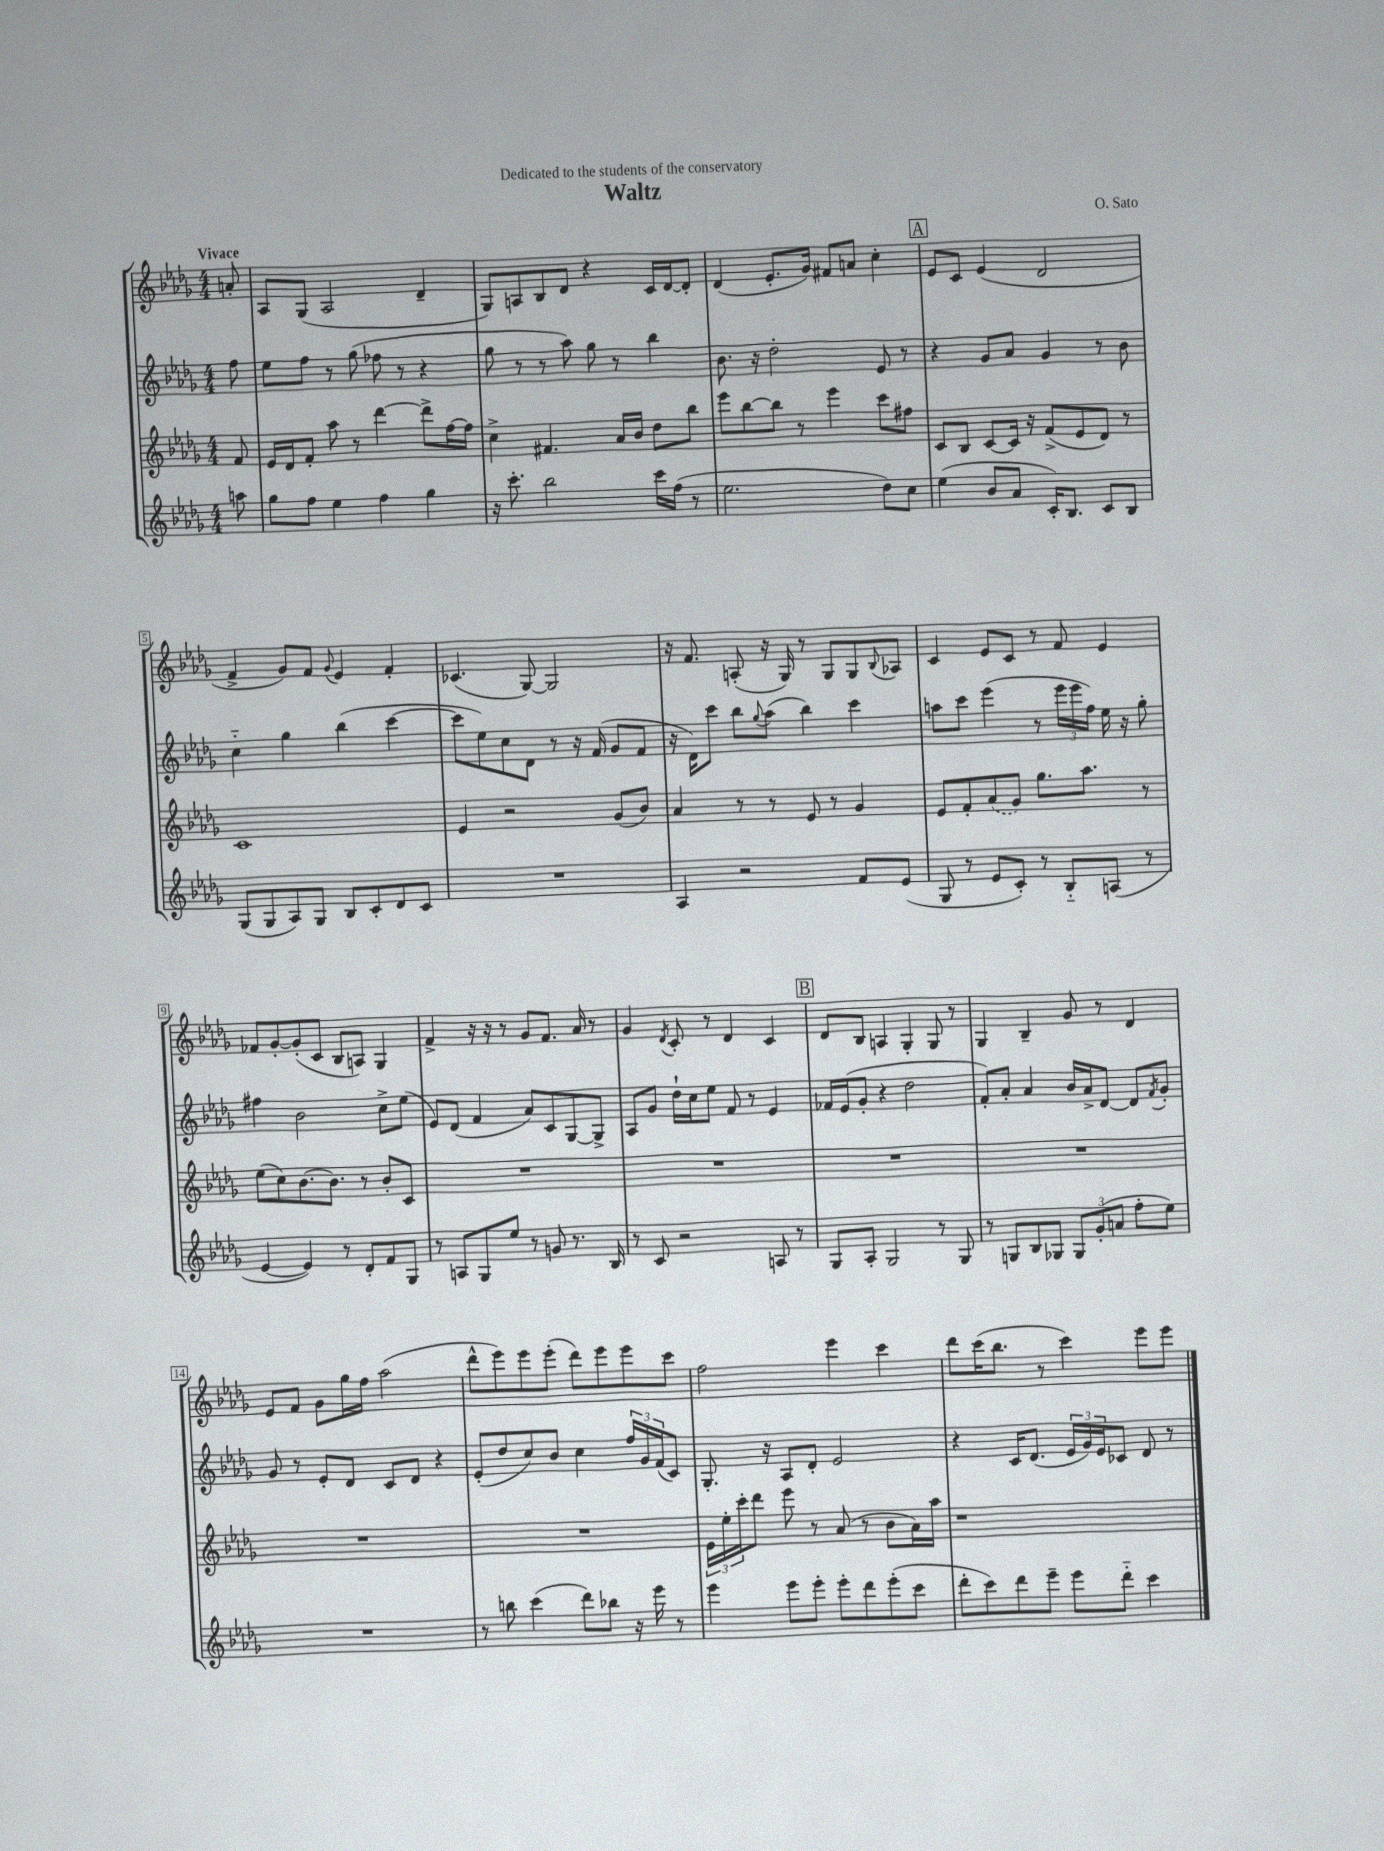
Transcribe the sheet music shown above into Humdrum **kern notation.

**kern	**kern	**kern	**kern
*staff4	*staff3	*staff2	*staff1
*clefG2	*clefG2	*clefG2	*clefG2
*k[b-e-a-d-g-]	*k[b-e-a-d-g-]	*k[b-e-a-d-g-]	*k[b-e-a-d-g-]
*M4/4	*M4/4	*M4/4	*M4/4
8aa	8f	8ff	8a'
=	=	=	=
8gg-	16e-	8ee-	8A-
.	16d-	.	.
8ff	8f'	8ff	(8G-
4ee-	8aa-	8r	2A-
.	8r	(8gg-	.
4ff	[4ddd-	8ff-	.
.	.	8r	.
4gg-	8ddd-^]	4r	4d-~
.	[16ff	.	.
.	16ff]	.	.
=	=	=	=
16r	4cc^	8gg-	8G-)
8.ccc'	.	.	.
.	.	8r	8A
2bb-	4.f#	8r	8B-
.	.	8aa-)	8d-
.	.	8gg-	4r
.	16a-	8r	.
.	16b-	.	.
16ccc	8dd-	4bb-	16c
(16ff	.	.	[16d-
8r	8bb-	.	8d-']
=	=	=	=
2.ee-	8eee-	8.b-	(4d-
.	[8bb-	.	.
.	.	16r	.
.	8bb-]	2dd-'	8.e-'
.	8r	.	.
.	.	.	16g-)
.	4eee-	.	8f#
.	.	.	8a
8dd-)	8ccc	8e-	4cc'
8cc	8ff#	8r	.
=	=	=	=
(4ee-	8c	4r	8e-
.	8B-	.	8c
8b-	[8c	8g-	(4e-
8a-	16c]	8a-	.
.	16r	.	.
16c')	(8f^	4g-	2d-
8.B-	.	.	.
.	8e-	.	.
8c	8d-)	8r	.
8B-	8r	8b-	.
=	=	=	=
(8G-	1c	4cc'~	4f^
8G-	.	.	.
8A-)	.	4gg-	8g-)
8G-	.	.	8f
.	.	.	8qqg-
8B-	.	(4bb-	4e-
8c'	.	.	.
8d-	.	[4ccc	4f'
8c	.	.	.
=	=	=	=
1r	4e-	8ccc]	(4.c-
.	.	8ee-)	.
.	2r	8cc	.
.	.	8d-	[8G-)
.	.	8r	2G-]
.	.	16r	.
.	.	(16f	.
.	(8g-	8g-	.
.	8b-)	8f	.
=	=	=	=
4A-	4a-	16r	16r
.	.	16d-)	8.f
.	.	8ccc	.
2r	8r	8bb-	(8A'
.	.	8qqgg-	.
.	8r	(8aa-	16r
.	.	.	16G-)
.	8e-	4bb-)	8r
.	8r	.	8G-
8f	4g-	4ccc	8G-
.	.	.	8qqB-
(8e-	.	.	8A-
=	=	=	=
8G-	8e-	8aa	4c
8r	8f'	8ccc	.
8e-	(8a-	(4eee-	8e-
8c')	8g-)	.	8c
8r	8.gg-	8r	8r
8B-'~	.	24eee-	8f
.	.	24eee-	.
.	8.aa-	.	.
.	.	24ff)	.
(8A	.	16ee-	4e-
.	.	16r	.
8r	8r	8gg-'	.
=	=	=	=
[4e-	(8ee-	4ff#	8f-
.	8cc)	.	[8g-'
4e-])	[8.b-	2b-	(8g-']
.	.	.	8c
.	8.b-]	.	.
8r	.	.	8B-
8d-'	8r	.	8A)
8f	8b-'	8cc^	4G-
8G-	8c	(8ee-	.
=	=	=	=
8r	1r	8e-)	4f^
8A	.	(8d-	.
8G-	.	4f	16r
.	.	.	16r
8ee-	.	.	8r
8r	.	8a-)	8g-
8g	.	8c	8.f
8.r	.	[8G-	.
.	.	.	16a-
.	.	8G-^]	8r
16B-	.	.	.
=	=	=	=
8r	1r	8A-	4g-
8c	.	8g-	.
.	.	.	8qd-
2r	.	16dd-`	8c'
.	.	16cc	.
.	.	8ee-	8r
.	.	8f	4d-
.	.	8r	.
8A	.	4e-	4c
8r	.	.	.
=	=	=	=
8G-	1r	16f-	8d-
.	.	(16e-	.
8A-'	.	8g-'	8B-
2G-	.	4r	4A
.	.	2dd-	4G-'
8r	.	.	8G-
8G-	.	.	8r
=	=	=	=
8r	1r	8f')	4G-
8G	.	8a-'	.
8B-	.	4a-	4B-~
8G-	.	.	.
12G-	.	16b-	8g-
.	.	16a-^	.
(12g-'	.	.	.
.	.	[8d-	8r
12a	.	.	.
8ff'	.	8d-]	4d-
.	.	8qf	.
8ee-)	.	8g-'	.
=	=	=	=
1r	1r	8g-	8e-
.	.	8r	8f
.	.	8e-'	8g-
.	.	8d-	16gg-
.	.	.	16ff
.	.	8c	(2aa-
.	.	8d-	.
.	.	4r	.
=	=	=	=
8r	1r	(8e-'	8ddd-^^
8bb	.	8dd-	8eee-)
(4ccc	.	8cc)	8eee-
.	.	8b-	(8eee-'
8ddd-)	.	4cc	8ddd-)
8bb-	.	.	8eee-
16r	.	24ff	8eee-
.	.	24g-	.
16eee-	.	.	.
.	.	(24f	.
8r	.	8c)	8ccc
=	=	=	=
4eee-	24e-	8.G-'	2ff
.	24ee-'	.	.
.	24ccc'	.	.
.	8ddd-	.	.
.	.	16r	.
8eee-	8eee-	8A-	.
8eee-'	8r	8d-'	.
8eee-'	(8a-	2e-	4eee-
8ddd-	8r	.	.
(8eee-'	8b-	.	4ccc
8ccc	16a-)	.	.
.	16aa-	.	.
=	=	=	=
8ddd-'	1r	4r	8ddd-
8ccc)	.	.	(16ccc
.	.	.	8.bb-
8ddd-	.	16c	.
.	.	(8.d-	.
8eee-~	.	.	8r
8eee-	.	24e-	4ccc)
.	.	24g-)	.
.	.	24e-	.
8ddd-'~	.	8c-	.
4ccc	.	8d-	8eee-
.	.	8r	8eee-
==	==	==	==
*-	*-	*-	*-
